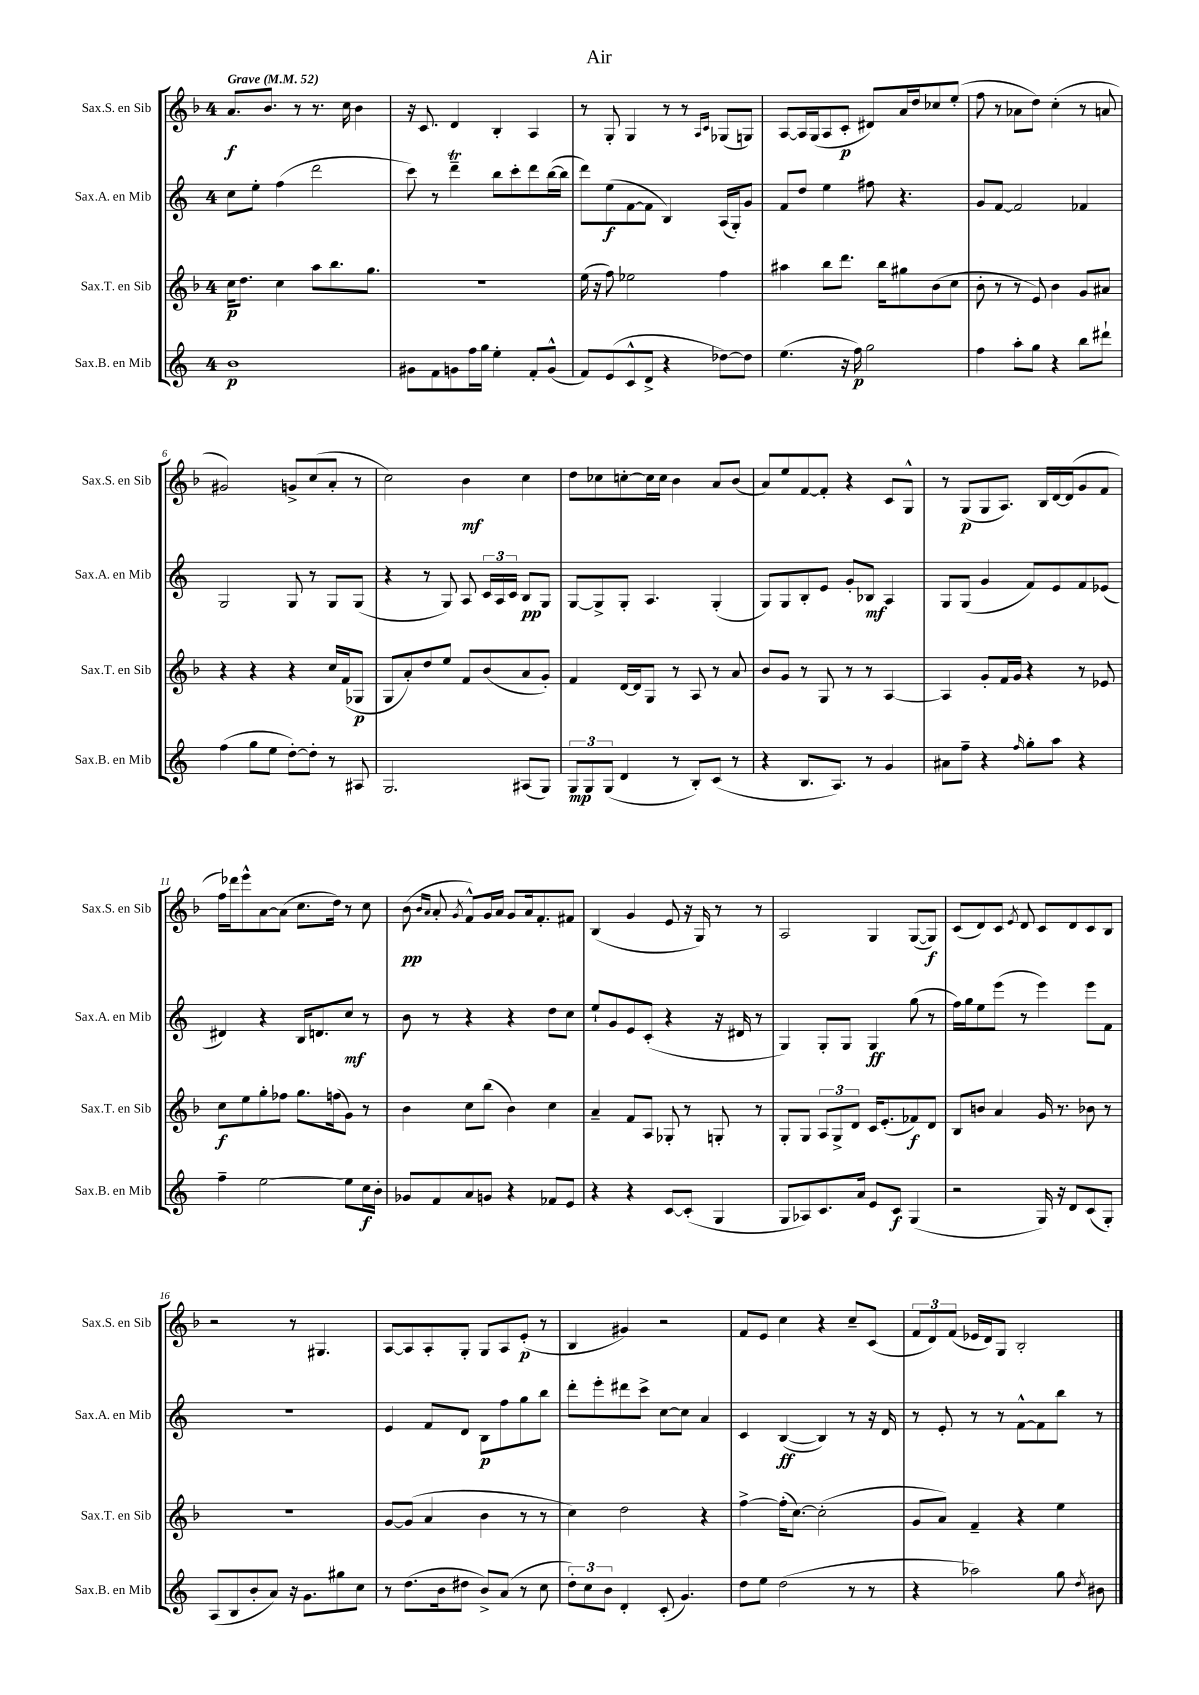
\header { title = "Air" }
<<
\new StaffGroup <<
\new Staff = "s0" \with { instrumentName = "Sax.S. en Sib" shortInstrumentName = "Sax.S. en Sib" } {
    \clef treble \key f \major \once \override Staff.TimeSignature.style = #'single-digit \time 4/4 \tempo "Grave" 4 = 52
    \autoBeamOff a'8.[\f bes'8.] r8 r8. c''16 bes'4 |
    r16 c'8. d'4 bes4-. a4 |
    r8 g8-. g4 r8 r8 \grace { a16[ c'16] } ges8[( g8]) |
    a8[~ a16 g16( a8 c'8]-.\p dis'8[) a'16 d''16 ces''8 e''8]-.( |
    f''8 r8 aes'8[ d''8]) c''4-.( r8 a'8 |
    gis'2) g'8[-> c''8( a'8]-. r8 |
    c''2) bes'4\mf c''4 |
    d''8[ ces''8 c''8~-. c''16 c''16] bes'4 a'8[ bes'8]( |
    a'8[) e''8 f'8~ f'8]-. r4 c'8[ g8]-^ |
    r8 g8[\p( g8 a8.]) bes16[ d'16~ d'16( g'8 f'8] |
    f''16[) des'''16 e'''8-^ a'8~ a'8]( c''8.[ d''16]) r8 c''8 |
    bes'8\pp( \grace { bes'16[ a'16] } a'8-. \acciaccatura { g'8 } f'8[-^) g'16 a'16] g'8[ a'16 f'8.-. fis'8] |
    bes4( g'4 e'8 r16 g16) r8 r8 |
    a2 g4 g8[~( g8]\f) |
    c'8[( d'8) c'8] \acciaccatura { e'8 } d'8 c'8[ d'8 c'8 bes8] |
    r2 r8 gis4. |
    a8[~ a8 a8-. g8]-. g8[ a8 e'8]-.\p( r8 |
    bes4 gis'4) r2 |
    f'8[ e'8] c''4 r4 c''8[-- c'8]( |
    \tuplet 3/2 { f'8[ d'8) f'8]( } ees'16[ d'16) g8] bes2-. \bar "|." |
}
\new Staff = "s1" \with { instrumentName = "Sax.A. en Mib" shortInstrumentName = "Sax.A. en Mib" } {
    \clef treble \key c \major \once \override Staff.TimeSignature.style = #'single-digit \time 4/4
    \autoBeamOff c''8[ e''8]-. f''4( d'''2 |
    c'''8) r8 d'''4--\trill b''8[ c'''8-. d'''8 b''16~( b''16] |
    d'''8[) e''8\f( f'8~ f'8] b4) a16[( g16-.) g'8] |
    f'8[ d''8] e''4 fis''8 r4. |
    g'8[ f'8]~ f'2 fes'4 |
    g2 g8 r8 g8[ g8]( |
    r4 r8 g8) a8 \tuplet 3/2 { c'16[ a16 c'16] } b8[\pp g8] |
    g8[~ g8-> g8]-. a4. g4-.( |
    g8[) g8 b8-. e'8] g'8[-. bes8]\mf a4 |
    g8[ g8]( g'4 f'8[) e'8 f'8 ees'8]( |
    dis'4) r4 b16[ d'8. c''8]\mf r8 |
    b'8 r8 r4 r4 d''8[ c''8] |
    e''8[-! g'8 e'8 c'8]-.( r4 r16 dis'16 r8 |
    g4) g8[-. g8] g4\ff g''8( r8 |
    f''16[) g''16 e''8 e'''8]( r8 e'''4) e'''8[ f'8] |
    R1 |
    e'4 f'8[ d'8] b8[\p f''8 g''8 b''8] |
    d'''8[-. e'''8-. dis'''8 c'''8]-> c''8[~ c''8] a'4 |
    c'4 b4~\ff( b4) r8 r16 d'16 |
    r8 e'8-. r8 r8 f'8[~-^ f'8 b''8] r8 \bar "|." |
}
\new Staff = "s2" \with { instrumentName = "Sax.T. en Sib" shortInstrumentName = "Sax.T. en Sib" } {
    \clef treble \key f \major \once \override Staff.TimeSignature.style = #'single-digit \time 4/4
    \autoBeamOff c''16[\p d''8.] c''4 a''8[ bes''8. g''8.] |
    r1 |
    e''16( r16 f''8) ees''2 f''4 |
    ais''4 bes''8[ d'''8.] bes''16[ gis''8 bes'8( c''8] |
    bes'8-. r8 r8 e'8) bes'4 g'8[ ais'8] |
    r4 r4 r4 c''16[ f'16( ges8]\p |
    g8[ a'8-.) d''8 e''8] f'8[ bes'8( a'8 g'8]-.) |
    f'4 d'16[~ d'16 g8] r8 a8 r8 a'8 |
    bes'8[ g'8] r8 g8 r8 r8 a4~ |
    a4 g'8[-. f'16 g'16] r4 r8 ees'8 |
    c''8[\f e''8 g''8-. fes''8] g''8.[ f''16( g'8]) r8 |
    bes'4 c''8[ bes''8]( bes'4) c''4 |
    a'4-- f'8[ a8] ges8-. r8 g8-. r8 |
    g8[-. g8] \tuplet 3/2 { a8[ g8-> d'8] } c'16[ e'8.-.( fes'8\f) d'8] |
    bes8[ b'8] a'4 g'16 r8. bes'8 r8 |
    R1 |
    g'8[~ g'8]( a'4 bes'4 r8 r8 |
    c''4) d''2 r4 |
    f''4~-> f''16[-.( c''8.]~) c''2-.( |
    g'8[ a'8]) f'4-- r4 e''4 \bar "|." |
}
\new Staff = "s3" \with { instrumentName = "Sax.B. en Mib" shortInstrumentName = "Sax.B. en Mib" } {
    \clef treble \key c \major \once \override Staff.TimeSignature.style = #'single-digit \time 4/4
    \autoBeamOff b'1\p |
    gis'8[ f'8 g'8 f''16 g''16] e''4-. f'8[-. g'8]-^( |
    f'8[) e'8( c'8-^ d'8]-> r4 des''8[~) des''8] |
    e''4.( r16 f''16\p) g''2 |
    f''4 a''8[-. g''8] r4 b''8[ dis'''8]-! |
    f''4( g''8[ e''8] d''8[~-.) d''8]-. r8 ais8 |
    g2. ais8[( g8]) |
    \tuplet 3/2 { g8[\mp g8 g8]( } d'4 r8 b8[-.) c'8]( r8 |
    r4 b8.[ a8.]) r8 g'4 |
    ais'8[ f''8]-- r4 \grace { f''16 } g''8[-. a''8] r4 |
    f''4-- e''2~ e''8[ c''16\f b'16]-. |
    ges'8[ f'8 a'8 g'8] r4 fes'8[ e'8] |
    r4 r4 c'8[~ c'8]-.( g4 |
    g8[ aes8) c'8. a'16] e'8[ c'8]\f g4( |
    r2 g16) r16 d'8[ c'8( g8]-.) |
    a8[( b8 b'8-. a'8]) r16 g'8.[ gis''8 c''8] |
    r8 d''8.[( b'16 dis''8] b'8[->) a'8]( r8 c''8 |
    \tuplet 3/2 { d''8[-.) c''8 b'8] } d'4-. c'8-.( g'4.) |
    d''8[ e''8] d''2( r8 r8 |
    r4 aes''2) g''8 \acciaccatura { d''8 } bis'8 \bar "|." |
}
>>
>>
